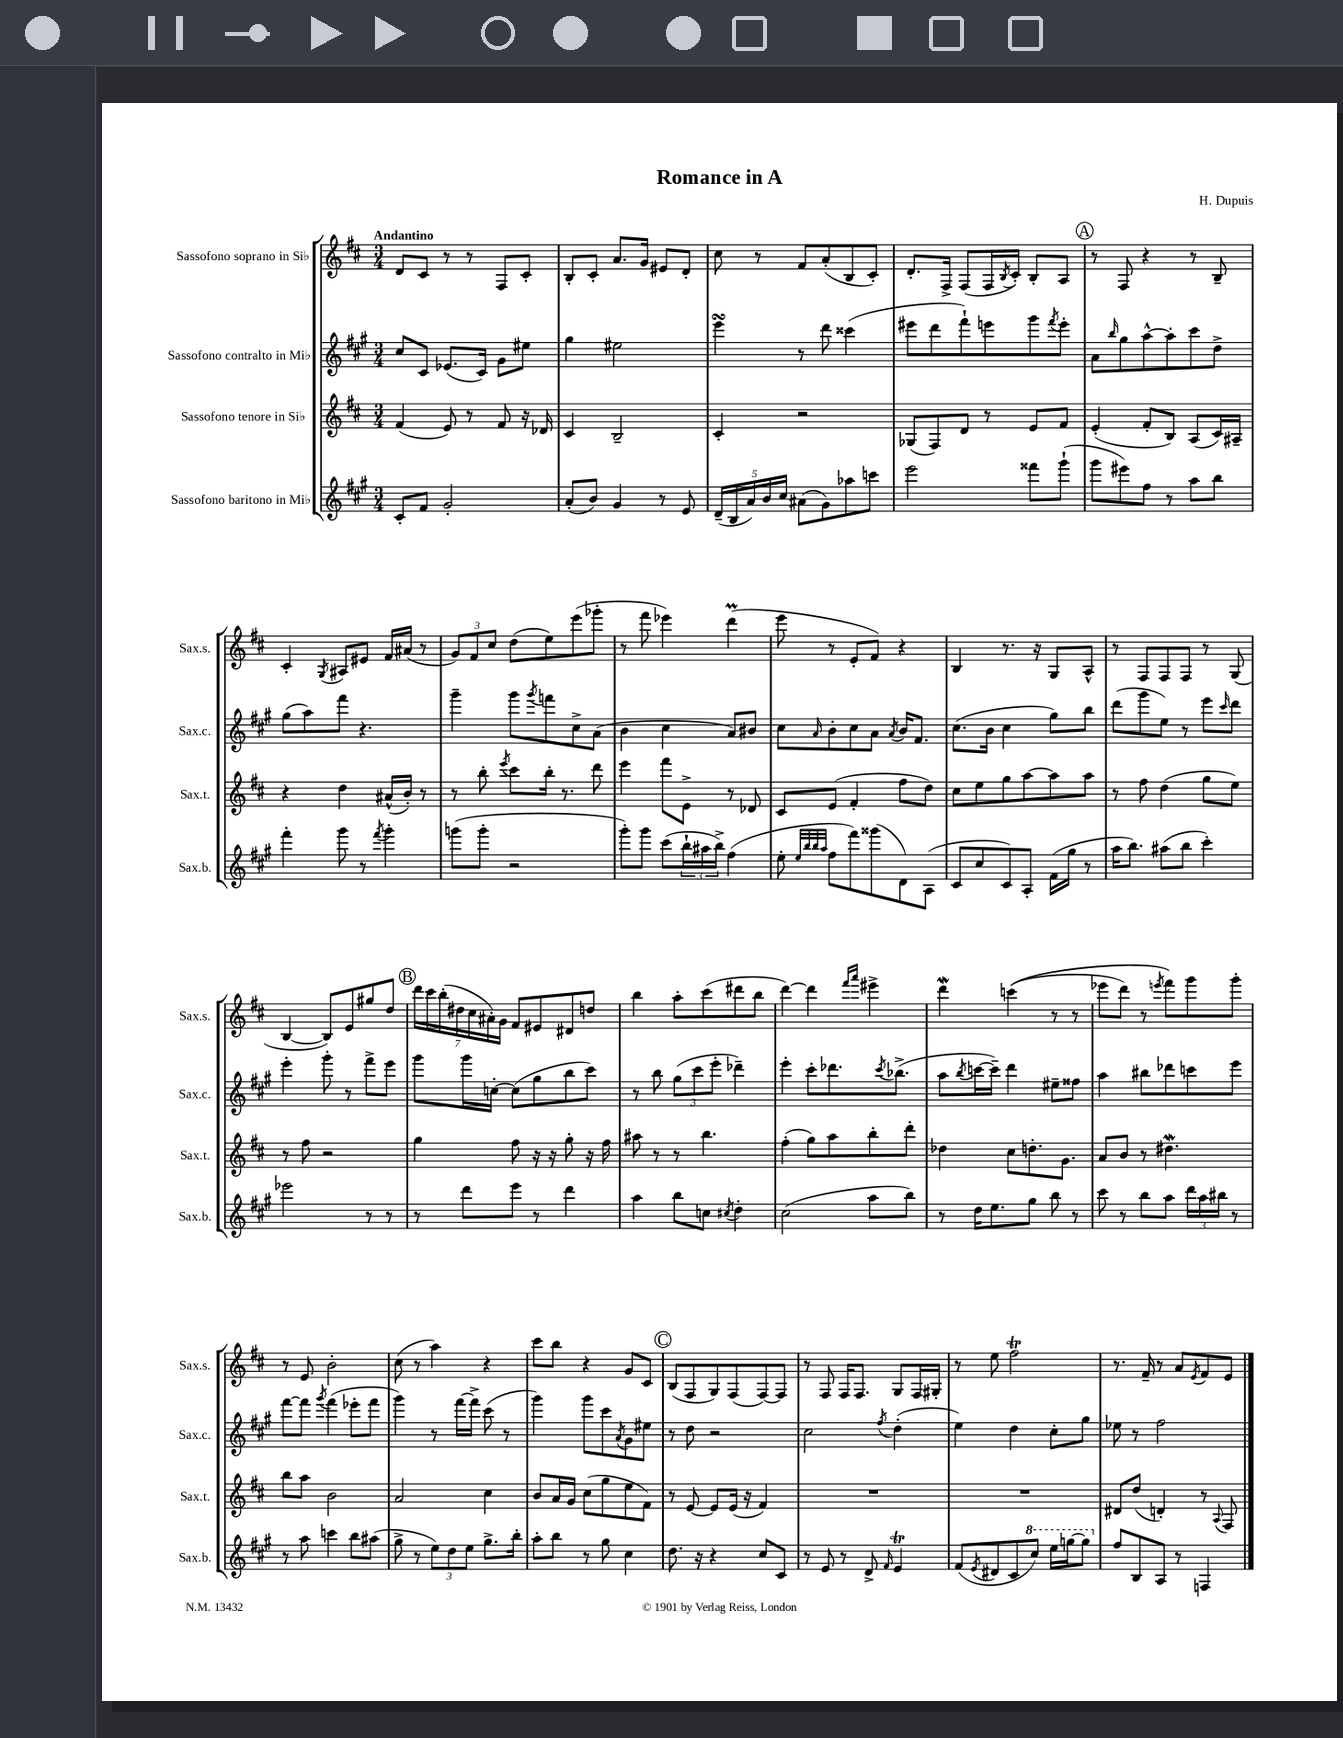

**kern	**kern	**kern	**kern
*part4	*part3	*part2	*part1
*staff4	*staff3	*staff2	*staff1
*I"Sassofono baritono in Mi♭	*I"Sassofono tenore in Si♭	*I"Sassofono contralto in Mi♭	*I"Sassofono soprano in Si♭
*I'Sax.b.	*I'Sax.t.	*I'Sax.c.	*I'Sax.s.
*clefG2	*clefG2	*clefG2	*clefG2
*k[f#c#g#]	*k[f#c#]	*k[f#c#g#]	*k[f#c#]
*M3/4	*M3/4	*M3/4	*M3/4
=1	=1	=1	=1
!	!	!	!LO:TX:a:B:t=Andantino
8c#'/L	(4f#/	8cc#/L	8d/L
8f#/J	.	8c#/J	8c#/J
2g#'/	8e/)	(8.e-X/L	8r
.	8r	.	8r
.	.	16c#/Jk)	.
.	8f#/	8g#\L	8F#/L
.	16r	8ee#X\J	8c#'/J
.	16d-X/	.	.
=2	=2	=2	=2
(8a'/L	4c#/	4gg#\	8B'/L
8b/J)	.	.	8c#'/J
4g#/	2B~/	2ee#X\	8.a/L
.	.	.	16g/Jk
8r	.	.	8e#X/L
8e/	.	.	8d'/J
=3	=3	=3	=3
(20d~/LL	4c#'/	4eeesSSS\	8cc#\
20B/	.	.	.
20a/)	.	.	.
.	.	.	8r
20b/	.	.	.
20cc#/JJ	.	.	.
(8a#X\L	2r	8r	8f#/L
8g#\)	.	8ddd\	(8a'/
8aa-X\	.	(4ccc##X\	8B/
8cccn\J	.	.	8c#'/J)
=4	=4	=4	=4
2eee\	(8G-X/L	8eee#X\L	8.d'/L
.	8F#/)	8ddd\	.
.	.	.	16F#^/Jk
.	8d/J	8fff#`\)	(8F#/L
.	8r	8eeen\	16F#/L
.	.	.	8qB/
.	.	.	16c#'/JJ)
8fff##X\L	8e/L	8ggg#\	8B'/L
.	.	8qfff#/	.
(8ggg#`\J	8f#/J	8eee'\J	8A/J
!!LO:REH:place=s1:t=A
=5	=5	=5	=5
8ggg#\L	(4e'/	8a\L	8r
.	.	16qqbb/	.
8eee#X\)	.	8gg#\	8F#/
8ff#\J	8f#'/L	[8aa^^\	4r
8r	8B/J)	8aa'\]	.
8aa\L	(8A/L	8ccc#\	8r
8bb\J	16c#/L)	8dd^\J	8B~/
.	16A#X~/JJ	.	.
!!LO:LB:g=z
=6	=6	=6	=6
4fff#'\	4r	(8gg#\L	4c#'/
.	.	8aa\)	.
.	.	.	8qG/
8ggg#\	4dd\	8fff#\J	8A#X/L
8r	.	4.r	8e#X/J
8qfff#/	.	.	.
4ggg#'\	(16a#X^^/LL	.	16f#/LL
.	16b'/JJ)	.	(16a#X/JJ
.	8r	.	8r
=7	=7	=7	=7
(8gggn\L	8r	4ggg#~\	12g/L)
.	.	.	12f#/
8ggg'\J	8bb'\	.	.
.	.	.	12cc#/J
.	8qeee/	.	.
2r	8ccc#\L	8ggg#\L	(8dd\L
.	.	8qggg#/	.
.	16bb'\Jk	8fffn\	8ee\)
.	8.r	.	.
.	.	8cc#^\	(8eee\
.	8ddd\	(8a\J	8ggg-X'\J
=8	=8	=8	=8
8ggg#'\L)	4eee\	4b\	8r
8ggg#\J	.	.	8fff#\
(8ccc#\L	8fff#\L	4cc#\	4eee-X\)
24bb`\L	8e^\J	.	.
24aa#X\	.	.	.
24bb^\JJ)	.	.	.
(4ff#\	8r	8a/L)	(4dddM\
.	8d-X/	8b#X/J	.
=9	=9	=9	=9
8ee'\	8c#/L	8cc#\L	8eee\
32qqee/LLL	.	.	.
32qqbb/	.	.	.
32qqbb/	.	.	.
32qqaa/JJJ	.	16qqa/	.
8ff#\L	(8e/J	8b'\	8r
8fff#\)	4f#'/	8cc#\	8e'/L
(8ggg##X\	.	8a\J	8f#/J)
.	.	8qa/	.
8d\)	8ff#\L	16b/KL	4r
.	.	8.f#/J	.
(8A\J	8dd\J)	.	.
=10	=10	=10	=10
8c#/L	8cc#\L	(8.cc#\L	4B/
8cc#/	8ee\	.	.
.	.	16b\Jk	.
8c#/)	8gg\	4cc#\	8.r
8A'/J	[8aa\	.	.
.	.	.	16r
(16f#\LL	8aa\]	8gg#\L)	8G/L
16gg#\JJ	.	.	.
8r	8aa\J	8bb\J	8A^^/J
=11	=11	=11	=11
16aa\KL	8r	(8ddd\L	8r
8.bb\J)	.	.	.
.	8ff#\	8ggg#\	8F#/L
(8aa#X\L	(4dd\	8ee\J)	8F#/
8bb\J	.	8r	8F#/J
4ccc#'\)	8gg\L	8eee\L	8r
.	.	16qqccc#/	.
.	8ee\J)	8ddd\J	(8G/
!!LO:LB:g=z
=12	=12	=12	=12
2eee-X\	8r	4eee'\	[4B/
.	8ff#\	.	.
.	2r	8ggg#'\	8B/L])
.	.	8r	8e/
8r	.	8fff#^\L	8gg#X/
8r	.	8eee\J	8dd/J
!!LO:REH:place=s1:t=B
=13	=13	=13	=13
8r	4gg\	8ggg#\L	28ddd\LL
.	.	.	28ccc#\
.	.	.	(28bb'\
.	.	.	28dd#X\
8ddd\L	.	16ggg#\L	.
.	.	.	28cc#\
.	.	.	28a#X'\)
.	.	[16ccn'\JJ	.
.	.	.	28g\JJ
8eee\J	8ff#\	(8cc\L]	8f#/L
8r	16r	8gg#\	8e#X/
.	16r	.	.
4ddd\	8gg'\	8bb\	8d#X/
.	16r	8ccc#\J)	8ddn/J
.	16ff#\	.	.
=14	=14	=14	=14
4aa\	8aa#X\	8r	4bb\
.	8r	8bb\	.
8bb\L	8r	(12gg#\L	8aa'\L
.	.	12ccc#\	.
8ccn\J	4.bb\	.	(8ccc#\
.	.	12eee'\J	.
8qcc#X/	.	.	.
4dd'\	.	4ddd-X~\)	8ddd#X\
.	.	.	8bb\J
=15	=15	=15	=15
(2cc#\	(4ff#'\	4eee'\	[4ddd\)
.	8gg\L)	8ccc#'\L	4ddd\]
.	8aa\	8.ddd-X\	.
.	.	.	16qqfff#/LL
.	.	.	16qqaaa/JJ
8aa\L	8bb'\	.	4eee#X^\
.	.	8qccc#/	.
.	.	(8.bb-X^\J	.
8bb\J)	8ddd'\J	.	.
=16	=16	=16	=16
8r	4dd-X\	8aa\L	4dddw\
.	.	8qbb/	.
16dd\KL	.	[16cccn\L	.
8.ee\	.	16ccc~\JJ])	.
.	8cc#\L	4ddd\	((4cccn\
8gg#\J	8.ddn'\	.	.
8bb\	.	8ee#X~\L	8r
.	8.g\J	.	.
8r	.	8ff##X\J	8r
=17	=17	=17	=17
8ccc#\	8a/L	4aa\	8eee-X\L
8r	8b/J	.	8ddd\J)
8bb\L	8r	8bb#X\L	8r
.	.	.	8qeeen/
8aa\J	4.dd#XW\	8ddd-X\	8fff#\L)
24ddd\LL	.	8cccn\	8ggg\
24aa\	.	.	.
24bb#X\JJ	.	.	.
8r	.	8eee\J	8ggg'\J
!!LO:LB:g=z
=18	=18	=18	=18
8r	8bb\L	[8fff#\L	8r
8aa\	8aa\J	8fff#\J]	8e/
.	.	8qggg#/	.
4cccn\	2b\	(4fff#\	2b'\
8bb\L	.	8eee-X'\L	.
(8aa#X\J	.	8fff#\J	.
=19	=19	=19	=19
8gg#^\	2a/	4ggg#\)	(8cc#\
8r	.	.	8r
12ee\L)	.	8r	4aa\)
12dd\	.	.	.
.	.	[16fff#\LL	.
12ee\J	.	.	.
.	.	16fff#^\JJ]	.
8.gg#^\L	4cc#\	(8ccc#\	4r
.	.	8r	.
16bb'\Jk	.	.	.
=20	=20	=20	=20
8aa'\L	8b/L	4ggg#\)	8ccc#\L
8bb\J	16a/L	.	8bb\J
.	16g/JJ	.	.
8r	(8cc#\L	8ggg#\L	4r
8gg#\	8gg\	8ccc#\	.
.	.	8qa/	.
4cc#\	8ee\	8g#\	8g/L
.	8f#\J)	8ee#X\J	8c#/J
!!LO:REH:place=s1:t=C
=21	=21	=21	=21
8.dd\	8r	8r	(8B/L
.	[8e/	8dd\	8F#/
16r	.	.	.
4r	8e/L]	2r	8G/)
.	(16e/Jk	.	(8F#/
.	16r	.	.
8cc#/L	4f#/)	.	[8F#/)
8c#/J	.	.	8F#/J]
=22	=22	=22	=22
8r	2.r	2cc#\	8r
8e/	.	.	8F#/
8r	.	.	16F#/KL
.	.	.	8.F#/J
8d^/	.	.	.
16qqf#/	.	8qff#/	.
4eT/	.	(4dd'\	8G/L
.	.	.	16F#/L
.	.	.	16G#X'/JJ
=23	=23	=23	=23
(8f#/L	2.r	4ee\)	8r
8qe/	.	.	.
8d#X/	.	.	8ee\
8c#/	.	4dd\	2ff#t\
*8va	*	*	*
8ccc#/J)	.	.	.
16eee\LL	.	8cc#'\L	.
[16gggn\J	.	.	.
8ggg\J]	.	8gg#\J	.
=24	=24	=24	=24
*X8va	*	*	*
8ff#/L	8d#X/L	8ee-X\	8.r
8B/	(8dd/J	8r	.
.	.	.	16f#~/
8A/J	4dn'/)	2ff#\	8r
8r	.	.	8a/L
.	.	.	8qe/
4Fn/	8r	.	8f#/
.	8qqA/	.	.
.	8F#/	.	8e/J
==	==	==	==
*-	*-	*-	*-
